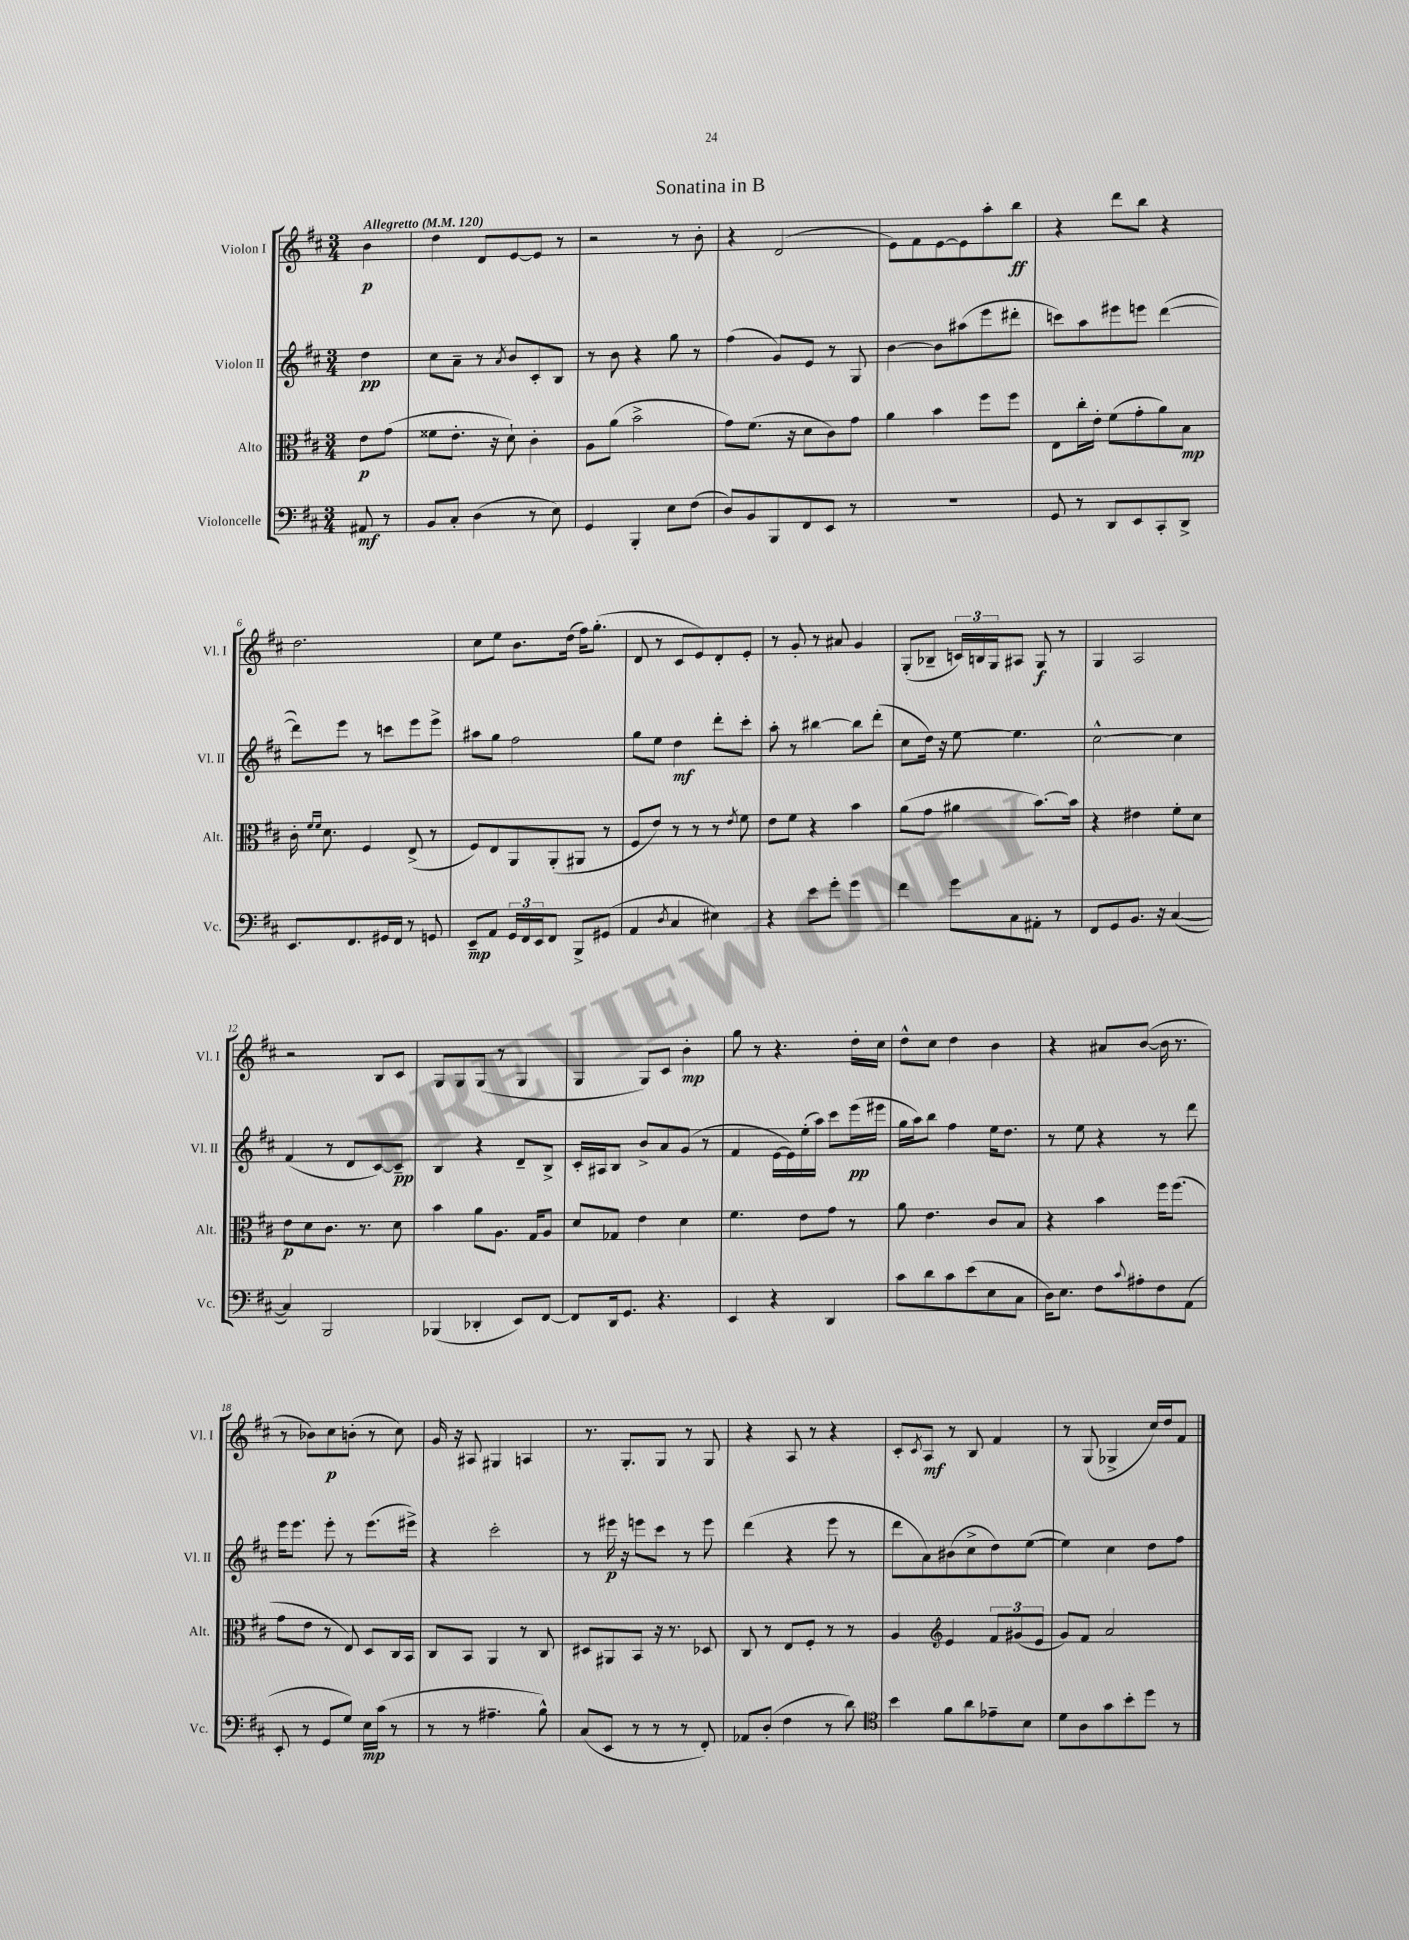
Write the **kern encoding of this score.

**kern	**dynam	**kern	**dynam	**kern	**dynam	**kern	**dynam
*part4	*part4	*part3	*part3	*part2	*part2	*part1	*part1
*staff4	*staff4	*staff3	*staff3	*staff2	*staff2	*staff1	*staff1
*I"Violoncelle	*	*I"Alto	*	*I"Violon II	*	*I"Violon I	*
*I'Vc.	*	*I'Alt.	*	*I'Vl. II	*	*I'Vl. I	*
*clefF4	*	*clefC3	*	*clefG2	*	*clefG2	*
*k[f#c#]	*	*k[f#c#]	*	*k[f#c#]	*	*k[f#c#]	*
*M3/4	*	*M3/4	*	*M3/4	*	*M3/4	*
*MM120	*	*MM120	*	*MM120	*	*MM120	*
=	=	=	=	=	=	=	=
!	!	!	!	!	!	!LO:TX:a:B:t=Allegretto	!
8AA#X/	mf	8e\L	p	4dd\	pp	4b\	p
8r	.	(8g\J	.	.	.	.	.
=1	=1	=1	=1	=1	=1	=1	=1
8BB/L	.	8f##X\L	.	8cc#\L	.	4dd\	.
8C#'/J	.	8.e'\J	.	8a~\J	.	.	.
(4D\	.	.	.	8r	.	8d/L	.
.	.	16r	.	.	.	.	.
.	.	.	.	8qa/	.	.	.
.	.	8d`\)	.	8b/L	.	[8e/	.
8r	.	4c#'\	.	8c#'/	.	8e/J]	.
8E\)	.	.	.	8B/J	.	8r	.
=2	=2	=2	=2	=2	=2	=2	=2
4GG/	.	8A\L	.	8r	.	2r	.
.	.	(8a\J	.	8b\	.	.	.
4BBB'/	.	2b^\	.	4r	.	.	.
8E\L	.	.	.	8gg\	.	8r	.
(8F#\J	.	.	.	8r	.	8b'\	.
=3	=3	=3	=3	=3	=3	=3	=3
8D/L)	.	8g\L)	.	(4ff#\	.	4r	.
8BB/	.	(8.f#\J	.	.	.	.	.
8BBB/	.	.	.	8g/L)	.	(2d/	.
.	.	16r	.	.	.	.	.
8FF#/	.	8d\L	.	8e/J	.	.	.
8EE/J	.	8c#\)	.	8r	.	.	.
8r	.	8g\J	.	8G/	.	.	.
=4	=4	=4	=4	=4	=4	=4	=4
2.r	.	4a\	.	[4b\	.	8e\L)	.
.	.	.	.	.	.	8f#\	.
.	.	4b\	.	8b\L]	.	[8e\	.
.	.	.	.	(8aa#X\	.	8e\]	.
.	.	8ff#\L	.	8eee\	.	8aa'\	.
.	.	8ff#\J	.	8ddd#X'\J	.	8bb\J	ff
=5	=5	=5	=5	=5	=5	=5	=5
8GG/	.	8E\L	.	8cccn\L)	.	4r	.
8r	.	16cc#'\L	.	8aa\	.	.	.
.	.	16e'\JJ	.	.	.	.	.
8DD/L	.	(8f#\L	.	8eee#X\	.	8ddd\L	.
8EE/	.	8g'\	.	8eeen\J	.	8bb\J	.
8CC#'/	.	8a\)	.	([4ddd\	.	4r	.
8DD^/J	.	8B\J	mp	.	.	.	.
!!LO:LB:g=z
=6	=6	=6	=6	=6	=6	=6	=6
8.EE/L	.	16c#'\	.	8ddd\L])	.	2.dd\	.
.	.	16qqf#/LL	.	.	.	.	.
.	.	16qqf#/JJ	.	.	.	.	.
.	.	8.d\	.	.	.	.	.
.	.	.	.	8eee\J	.	.	.
8.FF#/	.	.	.	.	.	.	.
.	.	4F#/	.	8r	.	.	.
16GG#X/L	.	.	.	8cccn\L	.	.	.
16FF#/JJ	.	.	.	.	.	.	.
8r	.	(8E^/	.	8eee\	.	.	.
8GGn/	.	8r	.	8eee^\J	.	.	.
=7	=7	=7	=7	=7	=7	=7	=7
8EE~/L	mp	8F#/L)	.	8aa#X\L	.	8cc#\L	.
8AA/J	.	8E/	.	8gg\J	.	8ee\J	.
24GG/LL	.	8AA/	.	2ff#\	.	8.b\L	.
24FF#/	.	.	.	.	.	.	.
24EE/J	.	.	.	.	.	.	.
8FF#/J	.	(8AA'/	.	.	.	.	.
.	.	.	.	.	.	(16dd\Jk	.
8BBB^/L	.	8AA#X/J	.	.	.	16ff#\KL)	.
.	.	.	.	.	.	(8.gg'\J	.
(8GG#X/J	.	8r	.	.	.	.	.
=8	=8	=8	=8	=8	=8	=8	=8
4AA/	.	8F#/L	.	8gg\L	.	8d/	.
.	.	8e/J)	.	8ee\J	.	8r	.
8qD/	.	.	.	.	.	.	.
4C#/	.	8r	.	4dd\	mf	8c#/L	.
.	.	8r	.	.	.	8e/)	.
4E#X\)	.	8r	.	8ddd'\L	.	8d'/	.
.	.	8qe/	.	.	.	.	.
.	.	8f#\	.	8ccc#'\J	.	8e'/J	.
=9	=9	=9	=9	=9	=9	=9	=9
4r	.	8e\L	.	8aa'\	.	8r	.
.	.	8f#\J	.	8r	.	8g'/	.
8e\L	.	4r	.	[4bb#X\	.	8r	.
8g'\J	.	.	.	.	.	8a#X/	.
4g\	.	4b\	.	8bb#\L]	.	4g/	.
.	.	.	.	(8ddd'\J	.	.	.
=10	=10	=10	=10	=10	=10	=10	=10
4f#\	.	(8a\L	.	8cc#\L	.	(8G'/L	.
.	.	8g\J	.	16dd\Jk)	.	8B-X~/J	.
.	.	.	.	16r	.	.	.
8g\L	.	4a#X\	.	[8ee\	.	24cn/LL)	.
.	.	.	.	.	.	24Bn/	.
.	.	.	.	.	.	24G/J	.
8C#\	.	.	.	4.ee\]	.	8A#X/J	.
8AA#X'\J	.	[8.b\L)	.	.	.	8G/	f
8r	.	.	.	.	.	8r	.
.	.	16b\Jk]	.	.	.	.	.
=11	=11	=11	=11	=11	=11	=11	=11
8FF#/L	.	4r	.	[2cc#^^\	.	4G/	.
8GG/	.	.	.	.	.	.	.
8.BB/J	.	4e#X\	.	.	.	2A/	.
16r	.	.	.	.	.	.	.
([4C#/	.	8f#'\L	.	4cc#\]	.	.	.
.	.	8d\J	.	.	.	.	.
!!LO:LB:g=z
=12	=12	=12	=12	=12	=12	=12	=12
4C#/])	.	8e\L	p	(4f#/	.	2r	.
.	.	8d\	.	.	.	.	.
2BBB/	.	8.c#\J	.	8r	.	.	.
.	.	.	.	8d/L	.	.	.
.	.	8.r	.	.	.	.	.
.	.	.	.	[8c#/)	.	8B/L	.
.	.	8d\	.	8c#~/J]	pp	8c#/J	.
=13	=13	=13	=13	=13	=13	=13	=13
(4BBB-X/	.	4b\	.	4B/	.	8G/L	.
.	.	.	.	.	.	8G/	.
4DD-X'/	.	8a\L	.	4r	.	(8G/J	.
.	.	8.A\J	.	.	.	8r	.
8EE/L)	.	.	.	8d~/L	.	4G/	.
.	.	16G/KL	.	.	.	.	.
[8FF#/J	.	8A/J	.	8B^/J	.	.	.
=14	=14	=14	=14	=14	=14	=14	=14
8FF#/L]	.	8d/L	.	16c#'/LL	.	4G/	.
.	.	.	.	16A#X/J	.	.	.
16DD/k	.	8G-X/J	.	8B/J	.	.	.
8.GG/J	.	.	.	.	.	.	.
.	.	4e\	.	8b^/L	.	8G/L)	.
4.r	.	.	.	8a/	.	8c#/J	.
.	.	4d\	.	(8g/J	.	4b'\	mp
.	.	.	.	8r	.	.	.
=15	=15	=15	=15	=15	=15	=15	=15
4EE/	.	4.f#\	.	4f#/	.	8gg\	.
.	.	.	.	.	.	8r	.
4r	.	.	.	[16e\LL	.	4.r	.
.	.	.	.	16e\])	.	.	.
.	.	8e\L	.	(16ee'\	.	.	.
.	.	.	.	16aa\JJ)	.	.	.
4DD/	.	8g\J	.	8ccc#\L	.	.	.
.	.	8r	.	(16eee\L	pp	16dd'\LL	.
.	.	.	.	16eee#X\JJ	.	16cc#\JJ	.
=16	=16	=16	=16	=16	=16	=16	=16
8c#\L	.	8a\	.	16gg\LL	.	8dd^^\L	.
.	.	.	.	16aa\J)	.	.	.
8d\	.	4.e\	.	8bb\J	.	8cc#\J	.
8c#\	.	.	.	4ff#\	.	4dd\	.
(8e\	.	.	.	.	.	.	.
8E\	.	8c#/L	.	16ee\KL	.	4b\	.
.	.	.	.	8.dd\J	.	.	.
8C#\J	.	8B/J	.	.	.	.	.
=17	=17	=17	=17	=17	=17	=17	=17
16D\KL)	.	4r	.	8r	.	4r	.
8.E\J	.	.	.	.	.	.	.
.	.	.	.	8ee\	.	.	.
8F#\L	.	4b\	.	4r	.	8a#X/L	.
8qqc#/	.	.	.	.	.	.	.
8A#X'\	.	.	.	.	.	([8b/J	.
8F#\	.	16ff#\KL	.	8r	.	16b\]	.
.	.	(8.ff#\J	.	.	.	8.r	.
(8AA\J	.	.	.	8ddd\	.	.	.
!!LO:LB:g=z
=18	=18	=18	=18	=18	=18	=18	=18
8EE'/	.	8g\L	.	16eee\KL	.	8r	.
.	.	.	.	8.eee\J	.	.	.
8r	.	8e\J	.	.	.	8b-X\L)	.
8GG/L	.	8r	.	8eee'\	.	8cc#\	p
8G/J)	.	8E/)	.	8r	.	(8bn'\J	.
16E\LL	mp	8D/L	.	(8.eee\L	.	8r	.
(16c#\JJ	.	.	.	.	.	.	.
8r	.	16C#/L	.	.	.	8cc#\)	.
.	.	16BB/JJ	.	16eee#X^\Jk)	.	.	.
=19	=19	=19	=19	=19	=19	=19	=19
8r	.	8C#/L	.	4r	.	16g/	.
.	.	.	.	.	.	16r	.
8r	.	8BB/J	.	.	.	8A#X/	.
4.A#X~\	.	4AA/	.	2ccc#'\	.	4G#X/	.
.	.	8r	.	.	.	4An/	.
8B^^\)	.	8C#/	.	.	.	.	.
=20	=20	=20	=20	=20	=20	=20	=20
(8C#/L	.	8D#X/L	.	8r	.	8.r	.
8EE/J	.	8AA#X/	.	16eee#X\	p	.	.
.	.	.	.	16r	.	8.G'/L	.
8r	.	8BB/J	.	8eeen\L	.	.	.
8r	.	16r	.	8ccc#\J	.	8G/J	.
.	.	8.r	.	.	.	.	.
8r	.	.	.	8r	.	8r	.
8FF#'/)	.	8D-X/	.	8eee\	.	8G/	.
=21	=21	=21	=21	=21	=21	=21	=21
8AA-X/L	.	8C#/	.	(4ddd\	.	4r	.
(8D'/J	.	8r	.	.	.	.	.
4F#\	.	8E/L	.	4r	.	8A/	.
.	.	8F#'/J	.	.	.	8r	.
8r	.	8r	.	8eee\	.	4r	.
8d\)	.	8r	.	8r	.	.	.
=22	=22	=22	=22	=22	=22	=22	=22
*clefC4	*	*	*	*	*	*	*
4b\	.	4A/	.	8ddd\L	.	8c#'/L	.
.	.	.	.	.	.	8qc#/	.
.	.	.	.	8a\)	.	8A/J	mf
*	*	*clefG2	*	*	*	*	*
8f#\L	.	4e/	.	(8b#X\	.	8r	.
8a\	.	.	.	8cc#^\	.	8B/	.
8e-X~\	.	12f#/L	.	8dd\)	.	4f#/	.
.	.	(12g#X/	.	.	.	.	.
8B\J	.	.	.	([8ee\J	.	.	.
.	.	12e/J	.	.	.	.	.
=23	=23	=23	=23	=23	=23	=23	=23
8d\L	.	8g/L)	.	4ee\])	.	8r	.
8A\	.	8f#/J	.	.	.	(8G/	.
8g\	.	2a/	.	4cc#\	.	4G-X^/	.
8b'\	.	.	.	.	.	.	.
8dd\J	.	.	.	8dd\L	.	16cc#/LL)	.
.	.	.	.	.	.	16dd/J	.
8r	.	.	.	8ff#\J	.	8f#/J	.
==	==	==	==	==	==	==	==
*-	*-	*-	*-	*-	*-	*-	*-
